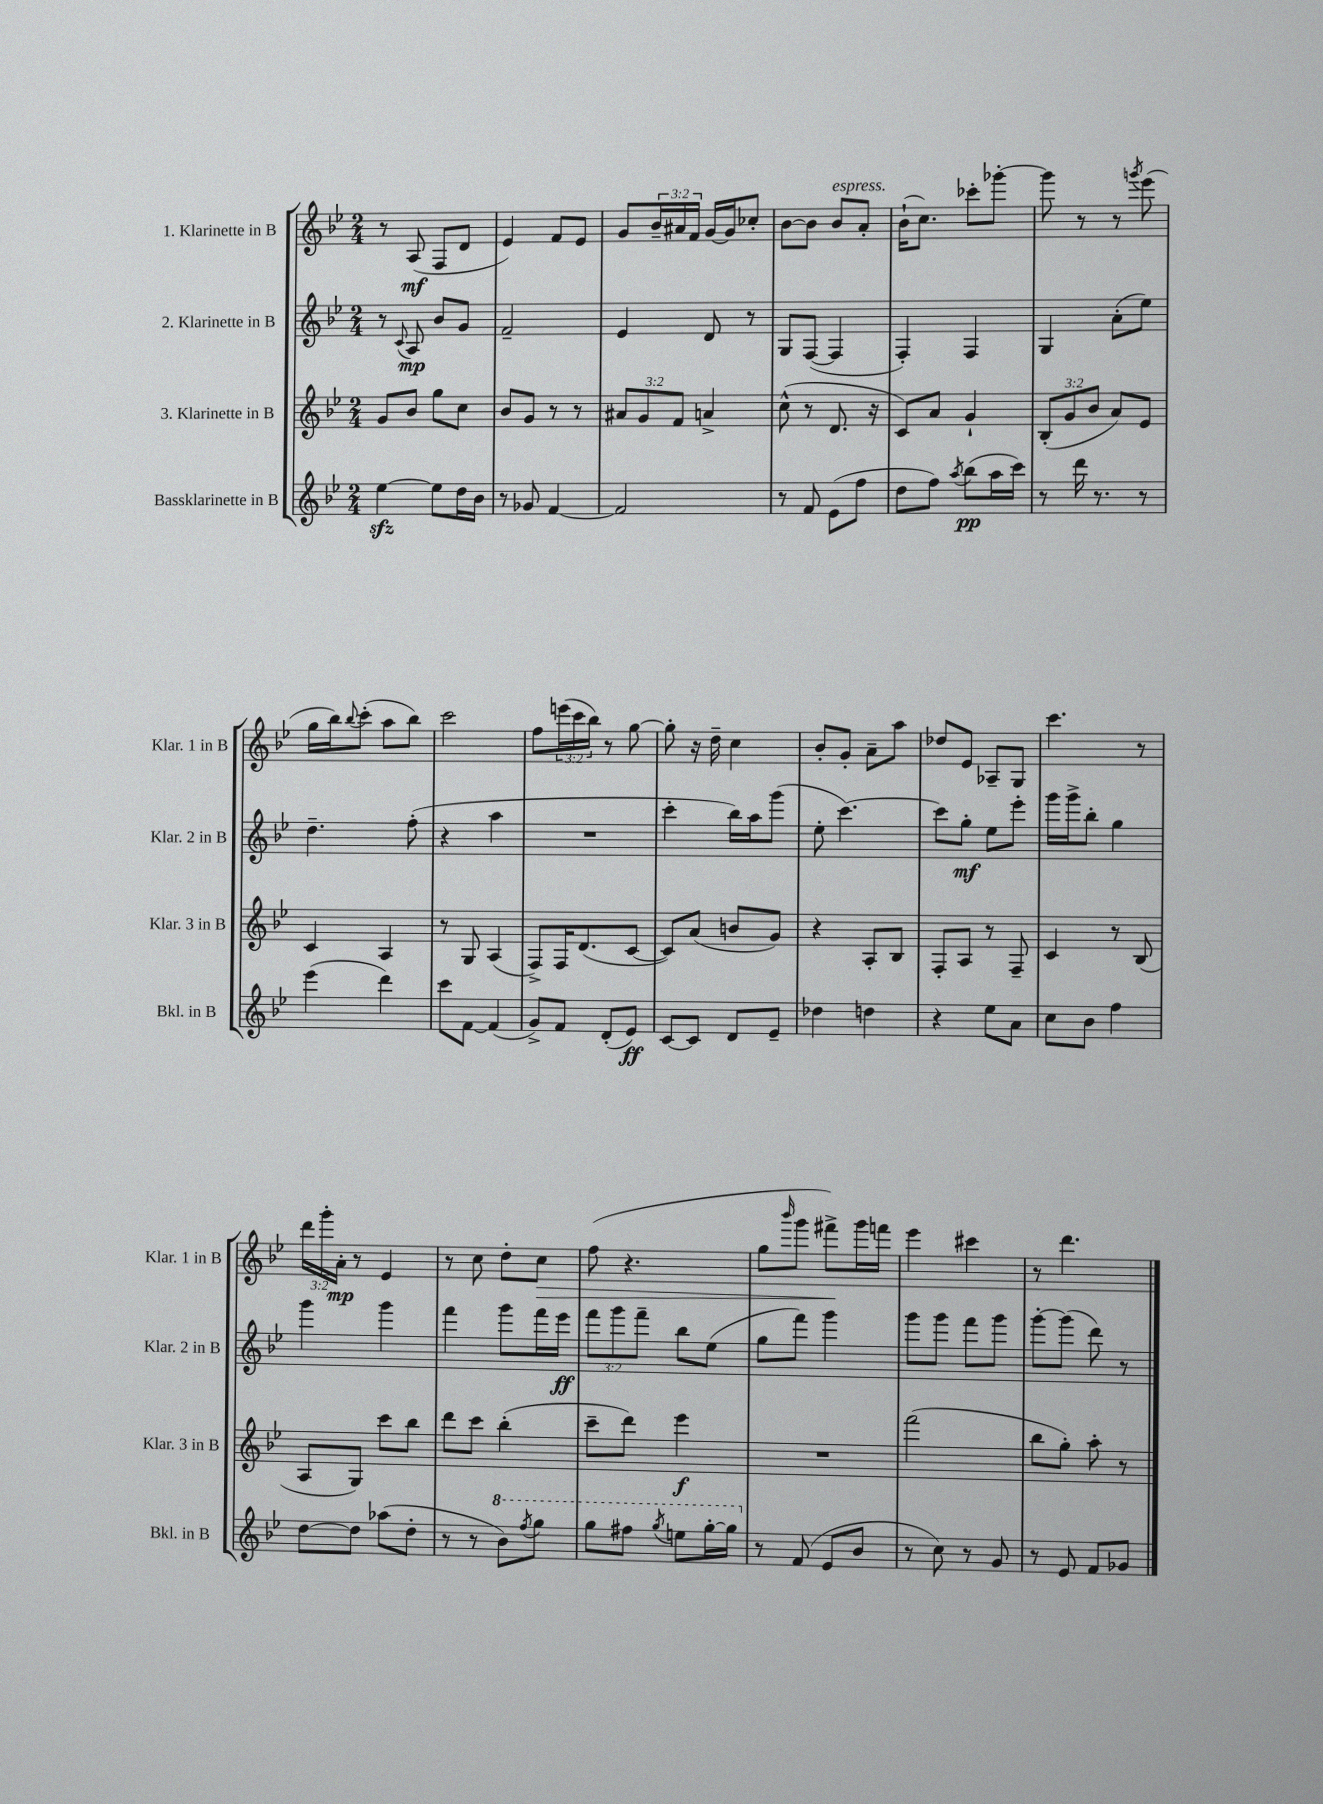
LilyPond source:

<<
\new StaffGroup <<
\new Staff = "s0" \with { instrumentName = "1. Klarinette in B" shortInstrumentName = "Klar. 1 in B" } {
    \clef treble \key bes \major \numericTimeSignature \time 2/4 \override Staff.TupletNumber.text = #tuplet-number::calc-fraction-text
    r8 a8\mf( f8 d'8 |
    ees'4) f'8 ees'8 |
    g'8 \tuplet 3/2 { bes'16-- ais'16 f'16 } g'16~ g'16 ces''8-. |
    bes'8~ bes'8 bes'8^\markup { \italic "espress." } a'8-. |
    bes'16-!( c''8.) ces'''8-. ges'''8~-. |
    ges'''8 r8 r8 \acciaccatura { g'''8 } ees'''8( |
    g''16 bes''16) \appoggiatura { bes''8 } c'''8-.( a''8 bes''8) |
    c'''2 |
    f''8 \tuplet 3/2 { e'''16( c'''16 bes''16) } r8 g''8~ |
    g''8-. r16 d''16-- c''4 |
    bes'8-. g'8-. a'8-- a''8 |
    des''8 ees'8 aes8-- g8 |
    c'''4. r8 |
    \tuplet 3/2 { d'''16 g'''16-. a'16-.\mp } r8 ees'4 |
    r8 c''8 d''8-. c''8\> |
    f''8( r4. |
    g''8 \grace { bes'''16 } g'''8 fis'''8->\!) g'''16 f'''16 |
    ees'''4 cis'''4 |
    r8 d'''4. \bar "|." |
}
\new Staff = "s1" \with { instrumentName = "2. Klarinette in B" shortInstrumentName = "Klar. 2 in B" } {
    \clef treble \key bes \major \numericTimeSignature \time 2/4 \override Staff.TupletNumber.text = #tuplet-number::calc-fraction-text
    r8 \appoggiatura { c'8 } a8\mp bes'8 g'8 |
    f'2-- |
    ees'4 d'8 r8 |
    g8 f8~( f4 |
    f4-.) f4 |
    g4 a'8-.( ees''8) |
    d''4.-- f''8-.( |
    r4 a''4 |
    R2 |
    c'''4-. bes''16) a''16 g'''8( |
    ees''8-. c'''4.~) |
    c'''8 g''8-.\mf ees''8 ees'''8-. |
    g'''16 g'''16-> bes''8-. g''4 |
    g'''4 g'''4 |
    f'''4 g'''8 f'''16 ees'''16\ff |
    \tuplet 3/2 { f'''8 g'''8 f'''8-- } bes''8 ees''8( |
    g''8 f'''8) g'''4 |
    g'''8 g'''8 f'''8 g'''8 |
    g'''8~-. g'''8( d'''8) r8 \bar "|." |
}
\new Staff = "s2" \with { instrumentName = "3. Klarinette in B" shortInstrumentName = "Klar. 3 in B" } {
    \clef treble \key bes \major \numericTimeSignature \time 2/4 \override Staff.TupletNumber.text = #tuplet-number::calc-fraction-text
    g'8 bes'8 g''8 c''8 |
    bes'8 g'8 r8 r8 |
    \tuplet 3/2 { ais'8 g'8 f'8 } a'4-> |
    c''8-^( r8 d'8. r16 |
    c'8) a'8 g'4-! |
    \tuplet 3/2 { bes8-.( g'8 bes'8 } a'8) ees'8 |
    c'4 a4 |
    r8 g8 a4( |
    f8->) f16 d'8.( c'8~ |
    c'8) a'8( b'8 g'8) |
    r4 a8-. bes8 |
    f8-. a8 r8 f8-- |
    c'4 r8 bes8( |
    a8 g8) c'''8 bes''8 |
    d'''8 c'''8 bes''4-.( |
    c'''8-- d'''8) ees'''4\f |
    R2 |
    f'''2( |
    bes''8 g''8-.) a''8-. r8 \bar "|." |
}
\new Staff = "s3" \with { instrumentName = "Bassklarinette in B" shortInstrumentName = "Bkl. in B" } {
    \clef treble \key bes \major \numericTimeSignature \time 2/4
    ees''4~\sfz ees''8 d''16 bes'16 |
    r8 ges'8 f'4~ |
    f'2 |
    r8 f'8 ees'8( f''8 |
    d''8 f''8) \acciaccatura { a''8 } bes''8\pp( a''16 c'''16) |
    r8 d'''16 r8. r8 |
    ees'''4( d'''4) |
    c'''8 f'8~ f'4( |
    g'8->) f'8 d'8-.( ees'8\ff) |
    c'8~ c'8 d'8 ees'8-- |
    des''4 d''4 |
    r4 ees''8 a'8 |
    c''8 bes'8 f''4 |
    d''8~ d''8 aes''8( d''8-. |
    r8 r8 \ottava #1 bes''8) \acciaccatura { f'''8 } g'''8 |
    g'''8 fis'''8 \acciaccatura { g'''8 } e'''8 g'''16~-. g'''16 \ottava #0 |
    r8 f'8( ees'8 bes'8 |
    r8 c''8) r8 g'8 |
    r8 ees'8 f'8 ges'8 \bar "|." |
}
>>
>>
\layout { \context { \Score \remove "Bar_number_engraver" } }
